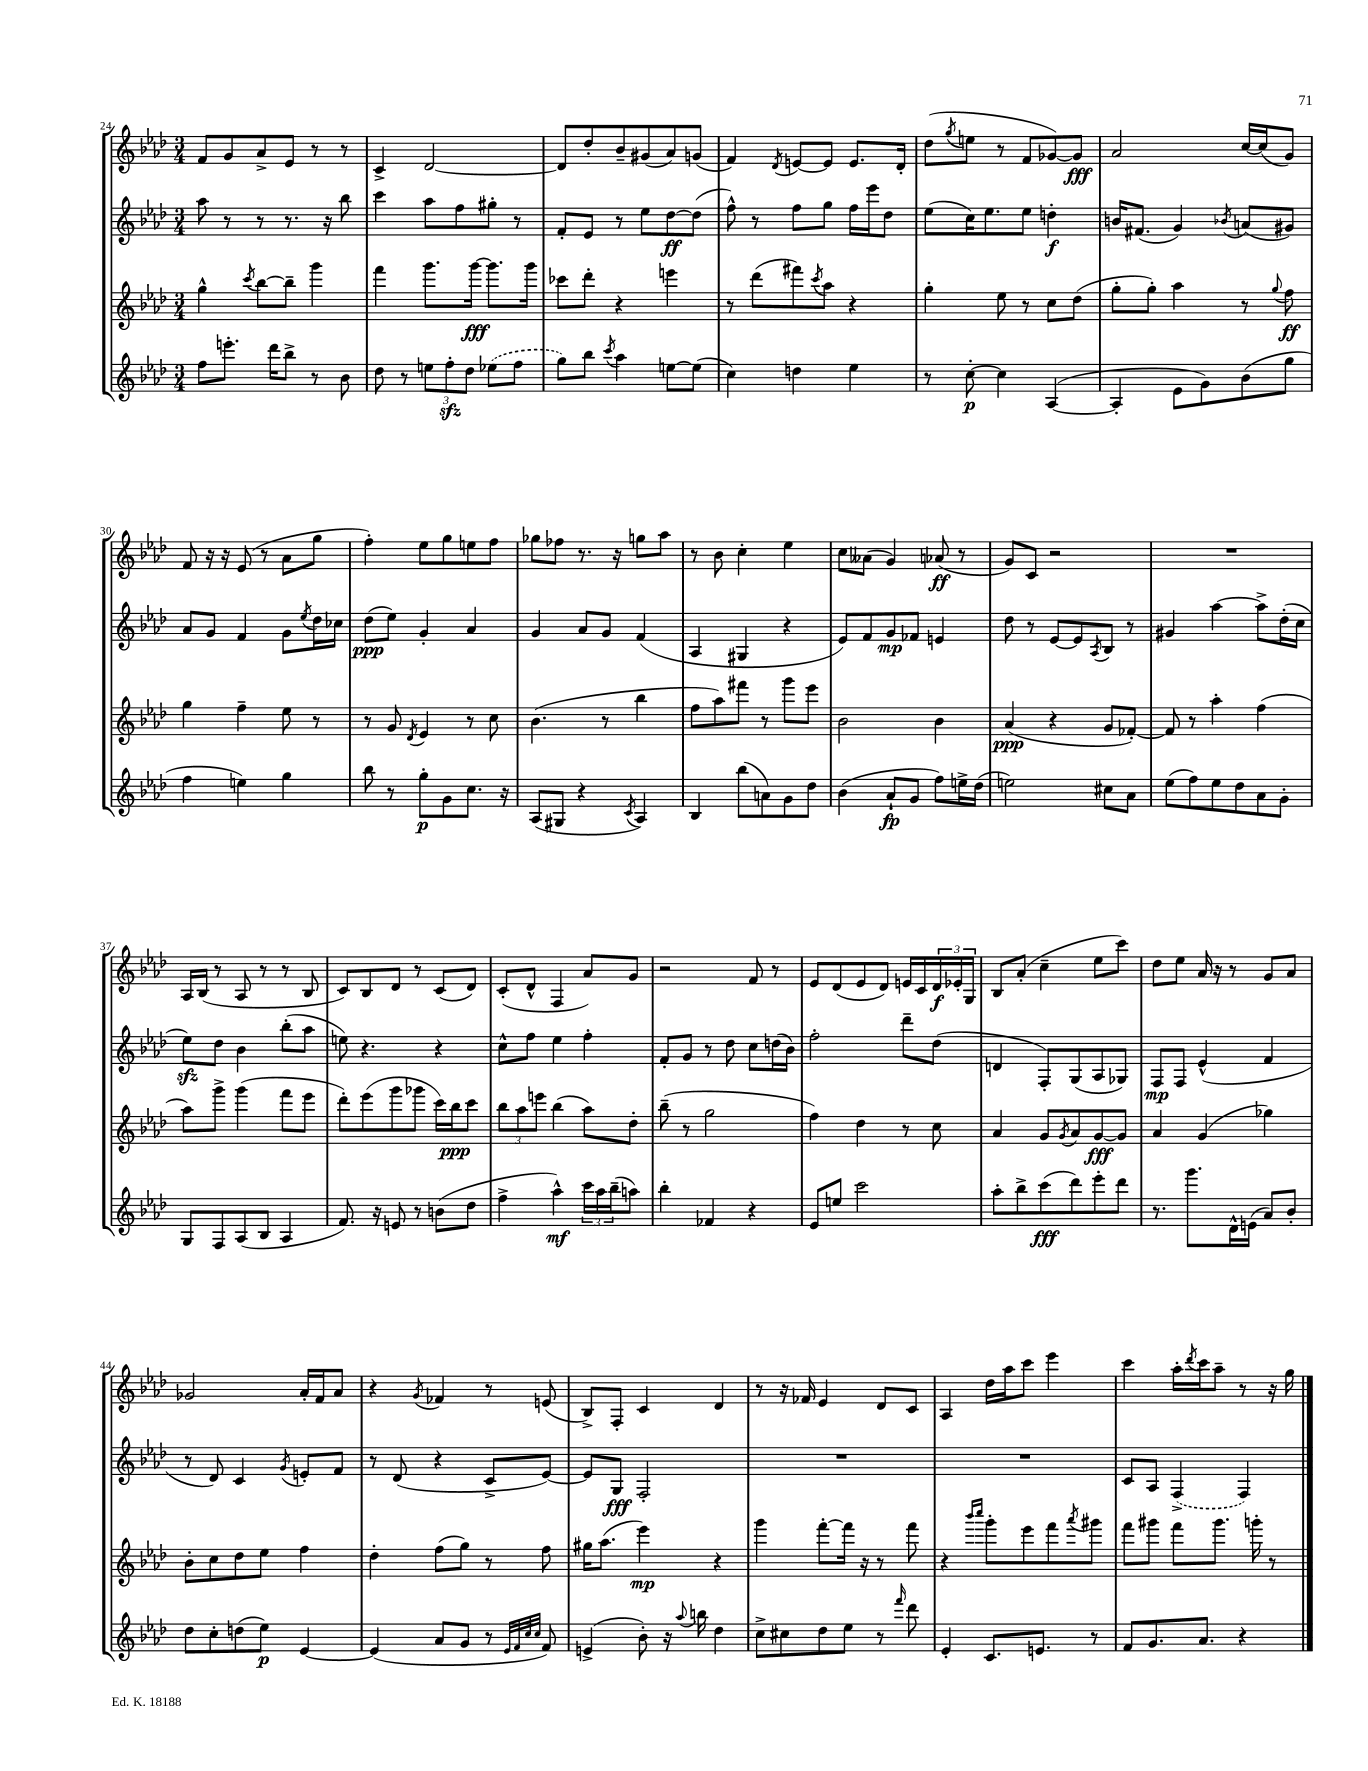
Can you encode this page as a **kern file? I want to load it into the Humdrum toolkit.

**kern	**kern	**kern	**kern
*staff4	*staff3	*staff2	*staff1
*clefG2	*clefG2	*clefG2	*clefG2
*k[b-e-a-d-]	*k[b-e-a-d-]	*k[b-e-a-d-]	*k[b-e-a-d-]
*M3/4	*M3/4	*M3/4	*M3/4
8ff	4gg^^	8aa-	8f
8.eee'	.	8r	8g
.	8qccc	.	.
.	[8bb-	8r	8a-^
16ddd-	.	.	.
8bb-^	8bb-~]	8.r	8e-
8r	4ggg	.	8r
.	.	16r	.
8b-	.	8bb-	8r
=	=	=	=
8dd-	4fff	4ccc	4c^
8r	.	.	.
12ee	8.ggg	8aa-	[2d-
12ff'	.	.	.
.	.	8ff	.
12dd-	.	.	.
.	[16ggg	.	.
(8ee-	8.ggg]	8gg#'	.
8ff	.	8r	.
.	16ggg	.	.
=	=	=	=
8gg)	8ccc-	8f'	8d-]
8bb-	8ddd-'	8e-	8dd-'
8qccc	.	.	.
4aa-	4r	8r	8b-~
.	.	8ee-	(8g#
[8ee	4eee	[8dd-	8a-)
(8ee]	.	(8dd-]	(8g
=	=	=	=
4cc)	8r	8ff^^)	4f)
.	(8ddd-	8r	.
.	.	.	8qd-
4dd	8fff#)	8ff	[8e
.	8qccc	.	.
.	8aa-	8gg	8e]
4ee-	4r	16ff	8.e
.	.	16eee-	.
.	.	8dd-	.
.	.	.	16d-'
=	=	=	=
8r	4gg'	(8ee-	(8dd-
.	.	.	8qgg
[8cc'	.	16cc)	8ee
.	.	8.ee-	.
4cc]	8ee-	.	8r
.	8r	8ee-	8f
([4A-	8cc	4dd'	[8g-)
.	(8dd-	.	8g-]
=	=	=	=
4A-']	8gg'	16b	2a-
.	.	(8.f#	.
.	8gg')	.	.
8e-	4aa-	4g)	.
8g)	.	.	.
.	.	8qb-	.
(8b-	8r	(8a	[16cc
.	.	.	(16cc]
.	8qqgg	.	.
8gg	8ff	8g#)	8g)
=	=	=	=
4ff	4gg	8a-	8f
.	.	8g	16r
.	.	.	16r
4ee)	4ff~	4f	(8e-
.	.	.	8r
4gg	8ee-	8g	8a-
.	.	8qee-	.
.	8r	16dd-	8gg
.	.	16cc-	.
=	=	=	=
8bb-	8r	(8dd-	4ff')
8r	8g	8ee-)	.
.	8qd-	.	.
8gg'	4e-	4g'	8ee-
8g	.	.	8gg
8.cc	8r	4a-	8ee
.	8cc	.	8ff
16r	.	.	.
=	=	=	=
(8A-	(4.b-	4g	8gg-
8G#	.	.	8ff-
4r	.	8a-	8.r
.	8r	8g	.
.	.	.	16r
8qc	.	.	.
4A-)	4bb-	(4f	8gg
.	.	.	8aa-
=	=	=	=
4B-	8ff	4A-	8r
.	8aa-)	.	8b-
(8bb-	8fff#	4G#	4cc'
8a)	8r	.	.
8g	8ggg	4r	4ee-
8dd-	8eee-	.	.
=	=	=	=
(4b-	2b-	8e-)	8cc
.	.	8f	(8a--
8a-`	.	8g	4g)
8g	.	8f-	.
8ff)	4b-	4e	(8a-
16ee^	.	.	8r
(16dd-	.	.	.
=	=	=	=
2ee)	(4a-	8dd-	8g)
.	.	8r	8c
.	4r	[8e-	2r
.	.	8e-]	.
.	.	8qA-	.
8cc#	8g	8B-	.
8a-	[8f-')	8r	.
=	=	=	=
(8ee-	8f-]	4g#	2.r
8ff)	8r	.	.
8ee-	4aa-'	[4aa-	.
8dd-	.	.	.
8a-	(4ff	8aa-^]	.
8g'	.	(16dd-'	.
.	.	16cc	.
=	=	=	=
8G	8aa-)	8ee-)	16A-
.	.	.	(16B-
8F	8ggg^	8dd-	8r
(8A-	(4ggg	4b-	8A-
8B-	.	.	8r
4A-	8fff	(8bb-'	8r
.	8eee-	8aa-	8B-
=	=	=	=
8.f)	8ddd-')	8ee)	8c)
.	(8eee-	4.r	8B-
16r	.	.	.
8e	8ggg	.	8d-
8r	8ggg-	.	8r
(8b	16ccc)	4r	(8c
.	16bb-	.	.
8dd-	8ccc	.	8d-)
=	=	=	=
4ff^	12bb-	8cc^^	(8c'
.	12aa-	.	.
.	.	8ff	8d-^^
.	12eee	.	.
4aa-^^)	(4bb-	4ee-	4F
24ccc	8aa-)	4ff'	8a-)
24aa-	.	.	.
(24bb-~	.	.	.
8aa)	8dd-'	.	8g
=	=	=	=
4bb-'	(8bb-~	8f'	2r
.	8r	8g	.
4f-	2gg	8r	.
.	.	8dd-	.
4r	.	8cc	8f
.	.	(16dd	8r
.	.	16b-)	.
=	=	=	=
8e-	4ff)	2ff'	8e-
8ee	.	.	(8d-
2ccc	4dd-	.	8e-
.	.	.	8d-)
.	8r	8ddd-~	16e
.	.	.	16c
.	8cc	(8dd-	24d-
.	.	.	24e-'
.	.	.	24G
=	=	=	=
8aa-'	4a-	4d	8B-
8bb-^	.	.	(8a-'
(8ccc	8g	8F')	4cc~
.	8qg	.	.
8ddd-)	8a-	(8G	.
8eee-'	[8g	8A-	8ee-
8ddd-	8g]	8G-)	8ccc)
=	=	=	=
8.r	4a-	8F	8dd-
.	.	8F	8ee-
8.ggg	.	.	.
.	(4g	(4e-^^	16a-
.	.	.	16r
16d-^^	.	.	8r
(16e	.	.	.
8a-)	4gg-)	4f	8g
8b-'	.	.	8a-
=	=	=	=
8dd-	8b-'	8r	2g-
8cc'	8cc	8d-)	.
(8dd	8dd-	4c	.
8ee-)	8ee-	.	.
.	.	8qg	.
[4e-	4ff	8e'	16a-'
.	.	.	16f
.	.	8f	8a-
=	=	=	=
(4e-]	4dd-'	8r	4r
.	.	(8d-	.
.	.	.	8qg
8a-	(8ff	4r	4f-
8g	8gg)	.	.
8r	8r	8c^	8r
32qqe-	.	.	.
32qqf	.	.	.
32qqcc	.	.	.
32qqcc	.	.	.
8f)	8ff	[8e-)	(8e
=	=	=	=
(4e^	16gg#	8e-]	8B-^)
.	(8.aa-	.	.
.	.	8G	8F'
8b-')	4eee-)	2F'	4c
16r	.	.	.
8qqaa-	.	.	.
16bb	.	.	.
4dd-	4r	.	4d-
=	=	=	=
8cc^	4ggg	2.r	8r
8cc#	.	.	16r
.	.	.	16f-
8dd-	[8fff'	.	4e-
8ee-	16fff]	.	.
.	16r	.	.
8r	8r	.	8d-
16qqfff	.	.	.
8ddd-	8fff	.	8c
=	=	=	=
4e-'	4r	2.r	4A-
.	16qqbbb-	.	.
.	16qqcccc	.	.
8.c	8ggg'	.	16dd-
.	.	.	16aa-
.	8eee-	.	8ccc
8.e	.	.	.
.	8fff	.	4eee-
.	8qaaa-	.	.
8r	8ggg#	.	.
=	=	=	=
8f	8fff	8c	4ccc
8.g	8ggg#	8A-	.
.	8fff	(4F^	16aa-'
.	.	.	8qddd-
8.a-	.	.	16ccc
.	8.ggg#	.	8aa-~
4r	.	4F)	8r
.	16ggg'	.	.
.	8r	.	16r
.	.	.	16gg
==	==	==	==
*-	*-	*-	*-
